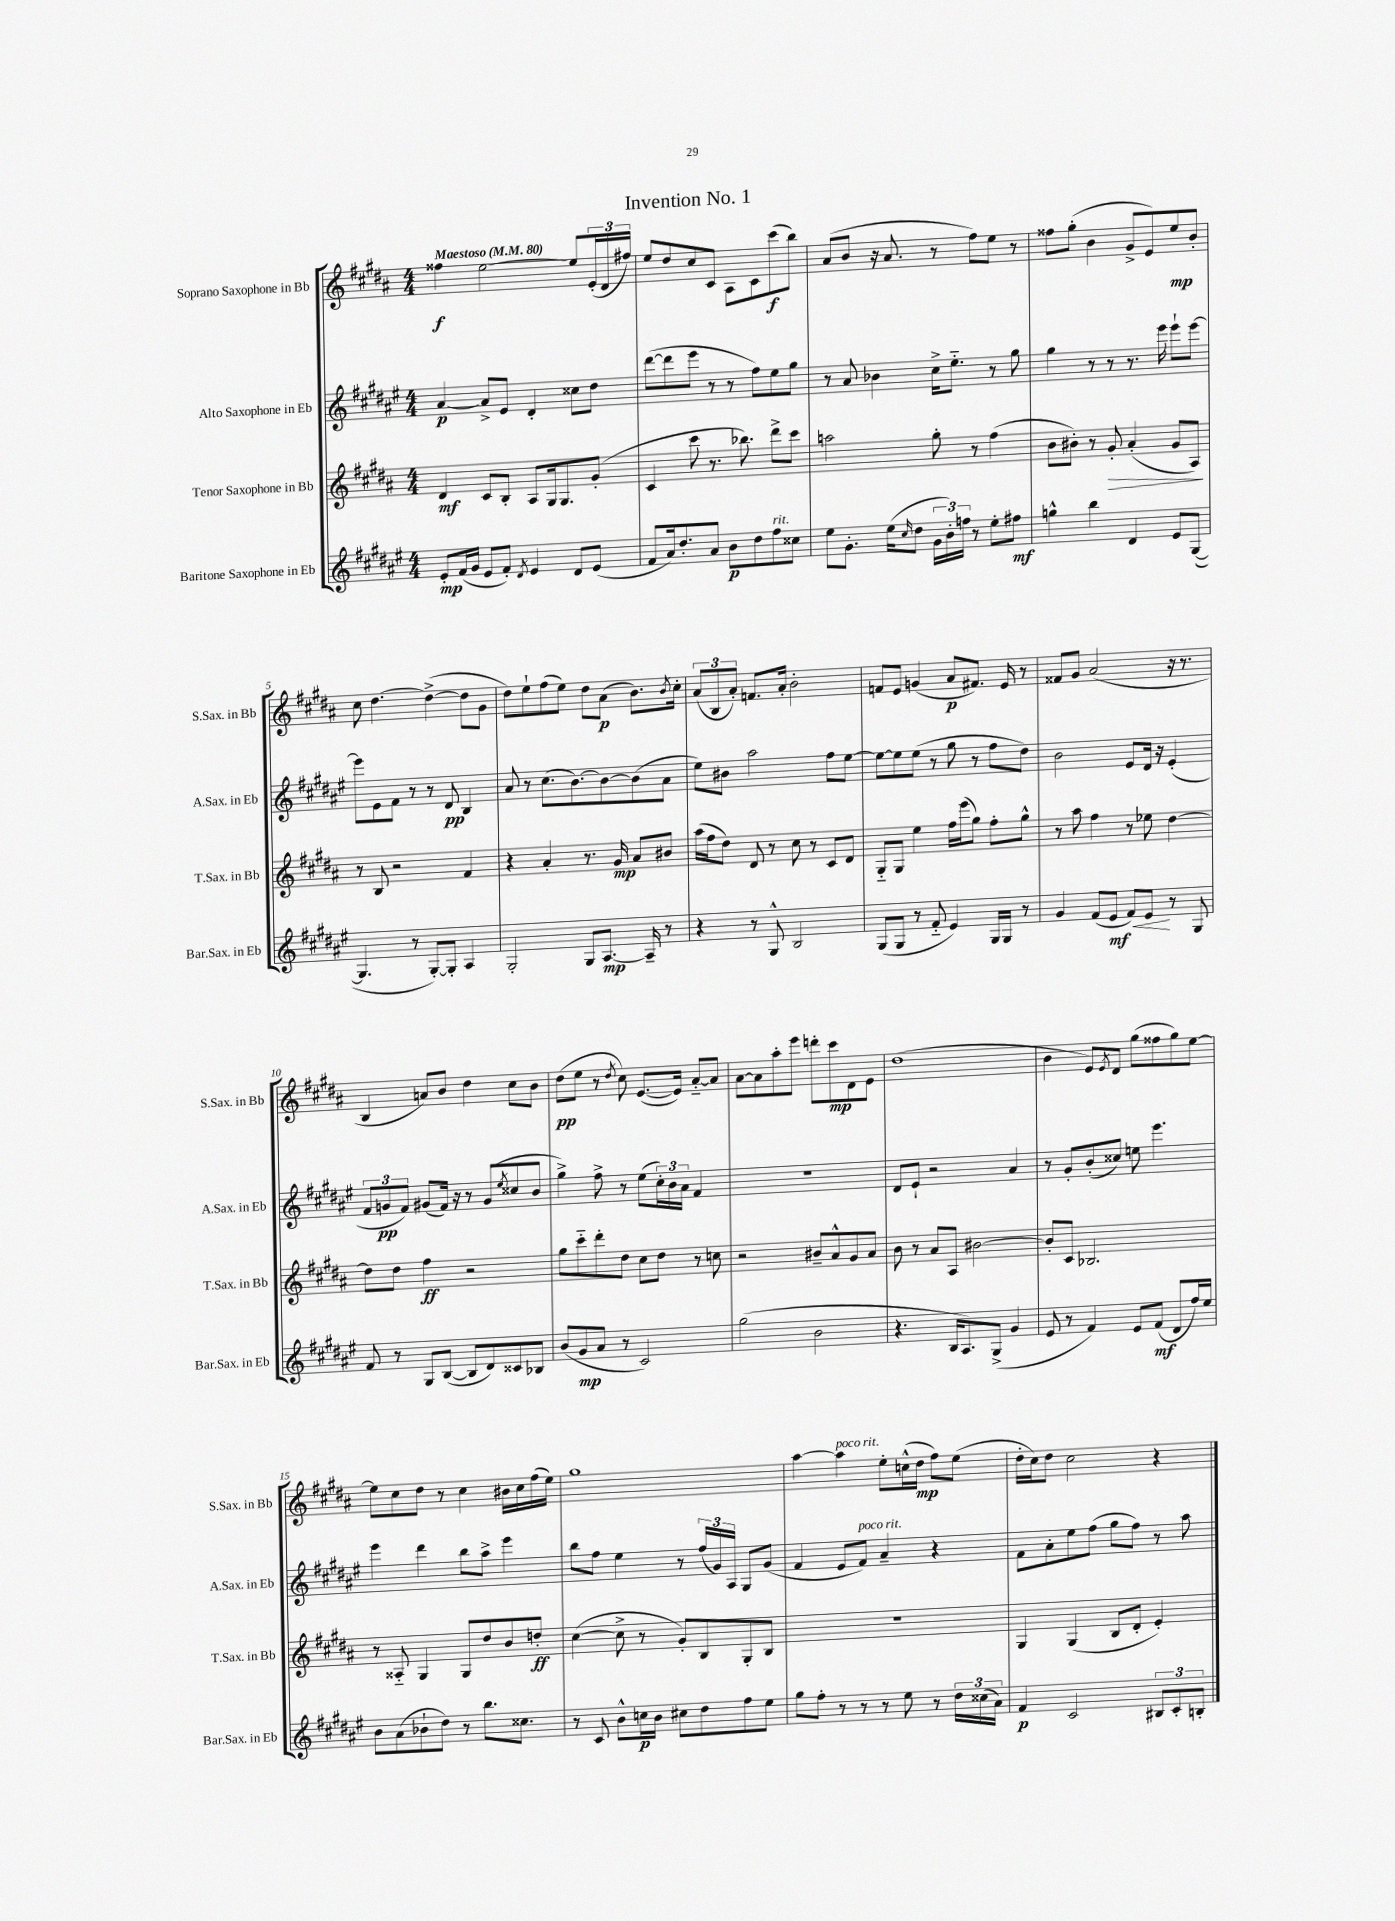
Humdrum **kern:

**kern	**dynam	**kern	**dynam	**kern	**dynam	**kern	**dynam
*part4	*part4	*part3	*part3	*part2	*part2	*part1	*part1
*staff4	*staff4	*staff3	*staff3	*staff2	*staff2	*staff1	*staff1
*I"Baritone Saxophone in Eb	*	*I"Tenor Saxophone in Bb	*	*I"Alto Saxophone in Eb	*	*I"Soprano Saxophone in Bb	*
*I'Bar.Sax. in Eb	*	*I'T.Sax. in Bb	*	*I'A.Sax. in Eb	*	*I'S.Sax. in Bb	*
*clefG2	*	*clefG2	*	*clefG2	*	*clefG2	*
*k[f#c#g#d#a#e#]	*	*k[f#c#g#d#a#]	*	*k[f#c#g#d#a#e#]	*	*k[f#c#g#d#a#]	*
*M4/4	*	*M4/4	*	*M4/4	*	*M4/4	*
*MM80	*	*MM80	*	*MM80	*	*MM80	*
=1	=1	=1	=1	=1	=1	=1	=1
!	!	!	!	!	!	!LO:TX:a:B:t=Maestoso	!
8e#'/L	mp	4d#/	mf	[4a#/	p	4ff##X\	f
(16f#/L	.	.	.	.	.	.	.
16g#/JJ	.	.	.	.	.	.	.
8e#/L	.	8c#/L	.	8a#^/L]	.	[2ee\	.
8f#'/J)	.	8B'/J	.	8e#/J	.	.	.
8qd#/	.	.	.	.	.	.	.
4e#/	.	8A#/L	.	4d#'/	.	.	.
.	.	16G#/k	.	.	.	.	.
.	.	8.G#/	.	.	.	.	.
8d#/L	.	.	.	8cc##X\L	.	8ee/L]	.
(8e#/J	.	(8g#'/J	.	8dd#\J	.	(24e'/L	.
.	.	.	.	.	.	24d#/	.
.	.	.	.	.	.	24ff#X/JJ)	.
=2	=2	=2	=2	=2	=2	=2	=2
8f#/L	.	4c#/	.	([8ddd#\L	.	8ee/L	.
16a#/k)	.	.	.	8ddd#\]	.	8dd#/	.
8.dd#'/	.	.	.	.	.	.	.
.	.	8ccc#\	.	8eee#\J	.	8cc#/	.
8a#/J	.	8.r	.	8r	.	8c#/J	.
8b\L	p	.	.	8r	.	8A#\L	.
.	.	8.bb-X\)	.	.	.	.	.
8dd#\	.	.	.	8ff#\L)	.	8c#\	.
!LO:TX:a:i:t=rit.	!	!	!	!	!	!	!
8ff#\	.	8ddd#^\L	.	8ee#\	.	(8ccc#\	f
8cc##X\J	.	8ccc#\J	.	8gg#\J	.	8bb\J)	.
=3	=3	=3	=3	=3	=3	=3	=3
8ee#\L	.	2aan\	.	8r	.	(8a#/L	.
8.g#'\J	.	.	.	8a#/	.	8b/J	.
.	.	.	.	4b-X\	.	16r	.
(16ee#\KL	.	.	.	.	.	8.a#/	.
16qqcc#/	.	.	.	.	.	.	.
8dd#\J	.	.	.	.	.	.	.
24g#\LL	.	8gg#'\	.	16cc#^\KL	.	8r	.
24b'\)	.	.	.	.	.	.	.
.	.	.	.	8.ee#\J	.	.	.
24ffn\JJ	.	.	.	.	.	.	.
8r	.	8r	.	.	.	8ff#\L)	.
8ee#'\L	.	(4ff#\	.	8r	.	8ee\J	.
8ff#X\J	mf	.	.	8gg#\	.	8r	.
=4	=4	=4	=4	=4	=4	=4	=4
4ggn^^\	.	8b\L	.	4gg#\	.	8ff##X\L	.
.	.	8b#X'\J)	.	.	.	(8gg#'\J	.
4bb\	.	8r	.	8r	.	4b\	.
!	!	!	!LO:HP:b	!	!	!	!
.	.	8g#'/	>	8r	.	.	.
4d#/	.	(4a#'/	.	8.r	.	8g#^/L	.
.	.	.	.	.	.	8e/)	.
.	.	.	.	16eee#\	.	.	.
8e#/L	.	8g#/L	.	8eee#`\L	.	8ee/	mp
([8G#/J	.	8A#/J)	.	[8eee#\J	.	8b'/J	.
.	.	.	]	.	.	.	.
!!LO:LB:g=z
=5	=5	=5	=5	=5	=5	=5	=5
4.G#/]	.	8r	.	8eee#\L]	.	8cc#\	.
.	.	8B/	.	8e#\	.	[4.dd#\	.
.	.	2r	.	8f#\J	.	.	.
8r	.	.	.	8r	.	.	.
[8G#'/L)	.	.	.	8r	.	(4dd#^\_	.
8G#'/J]	.	.	.	8d#/	pp	.	.
4A#/	.	4f#/	.	4B/	.	8dd#\L]	.
.	.	.	.	.	.	8g#\J	.
=6	=6	=6	=6	=6	=6	=6	=6
2G#'/	.	4r	.	8a#/	.	8dd#\L)	.
.	.	.	.	8r	.	8ee`\	.
.	.	4a#'/	.	(8.cc#\L	.	(8ff#\	.
.	.	.	.	.	.	8ee\J)	.
.	.	.	.	[8.b\)	.	.	.
8G#/L	.	8.r	.	.	.	8dd#\L	.
[8.A#/J	mp	.	.	8b\_	.	(8a#\J	p
.	.	16g#/	mp	.	.	.	.
.	.	8a#/L	.	(8b\]	.	8.b\L)	.
16A#~/]	.	.	.	.	.	.	.
8r	.	8b#X/J	.	8a#\J	.	.	.
.	.	.	.	.	.	8qb/	.
.	.	.	.	.	.	16cc#'\Jk	.
=7	=7	=7	=7	=7	=7	=7	=7
4r	.	(16aa#\LL	.	8ee#\L)	.	(12a#/L	.
.	.	16ff#\J	.	.	.	.	.
.	.	.	.	.	.	12B/	.
.	.	8dd#\J)	.	8b#X\J	.	.	.
.	.	.	.	.	.	12a#'/J)	.
8r	.	8d#/	.	2aa#\	.	8.fn/L	.
8G#^^/	.	8r	.	.	.	.	.
.	.	.	.	.	.	16a#'/Jk	.
2B/	.	8cc#\	.	.	.	2b'\	.
.	.	8r	.	.	.	.	.
.	.	8c#/L	.	8ff#\L	.	.	.
.	.	8d#/J	.	[8ee#\J	.	.	.
=8	=8	=8	=8	=8	=8	=8	=8
(8G#/L	.	8G#/L	.	8ee#\L_	.	8fn/L	.
8G#/J	.	8G#/J	.	8ee#\]	.	8e/J	.
8r	.	4ee\	.	(8ee#\J	.	(4gn/	.
8f#/	.	.	.	8r	.	.	.
4e#/)	.	16ff#\LL	.	8gg#\	.	8a#/L	p
.	.	(16eee\J	.	.	.	.	.
.	.	8gg#\J)	.	8r	.	8.f#X/J)	.
16G#/LL	.	8ff#'\L	.	8ff#\L	.	.	.
16G#/JJ	.	.	.	.	.	16e/	.
8r	.	8gg#^^\J	.	8dd#\J)	.	8r	.
=9	=9	=9	=9	=9	=9	=9	=9
4g#/	.	8r	.	2b\	.	8f##X/L	.
.	.	8aa#\	.	.	.	8g#/J	.
(8f#/L	.	4ff#\	.	.	.	(2a#/	.
!	!LO:HP:b	!	!	!	!	!	!
8e#/J	< mf	.	.	.	.	.	.
8f#/L)	.	8r	.	8e#/L	.	.	.
8e#/J	.	8ee-X\	.	16d#/Jk	.	.	.
.	.	.	.	16r	.	.	.
8r	[	[4dd#\	.	(4e#'/	.	16r	.
.	.	.	.	.	.	8.r	.
8G#/	.	.	.	.	.	.	.
!!LO:LB:g=z
=10	=10	=10	=10	=10	=10	=10	=10
8f#/	.	8dd#\L]	.	12f#/L	.	4B/	.
.	.	.	.	12gn/	pp	.	.
8r	.	8dd#\J	.	.	.	.	.
.	.	.	.	12f#/J)	.	.	.
8G#/L	.	4ff#\	ff	(8g#X/L	.	8an/L)	.
([8B/J	.	.	.	16f#/Jk)	.	8b/J	.
.	.	.	.	16r	.	.	.
8B/L]	.	2r	.	8r	.	4dd#\	.
8d#/)	.	.	.	(8g#/L	.	.	.
.	.	.	.	8qee#/	.	.	.
8c##X/	.	.	.	8cc##X/	.	8cc#\L	.
8B-X/J	.	.	.	8b/J	.	8b\J	.
=11	=11	=11	=11	=11	=11	=11	=11
(8b/L	.	8gg#\L	.	4gg#^\)	.	(8dd#\L	pp
8g#/	mp	8ccc#\	.	.	.	8ee\J	.
8a#/J	.	8ddd#'\	.	8ff#^\	.	8r	.
.	.	.	.	.	.	8qdd#/	.
8r	.	8dd#\J	.	8r	.	8cc#\)	.
2c#/)	.	8cc#\L	.	(8ee#\L	.	([8.e/L	.
.	.	8dd#\J	.	24cc#'\L)	.	.	.
.	.	.	.	24b\	.	.	.
.	.	.	.	.	.	16e/Jk])	.
.	.	.	.	24a#\JJ	.	.	.
.	.	8r	.	4f#/	.	[8a#/L	.
.	.	8ccn\	.	.	.	8a#/J]	.
=12	=12	=12	=12	=12	=12	=12	=12
(2gg#\	.	2r	.	1r	.	[8a#\L	.
.	.	.	.	.	.	8a#\]	.
.	.	.	.	.	.	8aa#'\	.
.	.	.	.	.	.	8eee\J	.
2b\	.	8b#X~/L	.	.	.	8dddn'\L	.
.	.	8a#^^/	.	.	.	8ccc#\	mp
.	.	8g#/	.	.	.	8d#\	.
.	.	8a#/J	.	.	.	8e\J	.
=13	=13	=13	=13	=13	=13	=13	=13
4.r	.	8b\	.	8d#/L	.	(1dd#	.
.	.	8r	.	8e#`/J	.	.	.
.	.	8a#/L	.	2r	.	.	.
16B/KL	.	8A#/J	.	.	.	.	.
8.A#/)	.	.	.	.	.	.	.
.	.	[2b#X\	.	.	.	.	.
(8G#^/J	.	.	.	.	.	.	.
4g#/	.	.	.	4a#/	.	.	.
=14	=14	=14	=14	=14	=14	=14	=14
8e#/	.	8b#'/L]	.	8r	.	4b\	.
8r	.	8c#/J	.	8g#'/L	.	.	.
4f#/)	.	2.B-X/	.	(8b'/	.	8e/L)	.
.	.	.	.	.	.	8qe/	.
.	.	.	.	8cc##X/J)	.	8d#/J	.
8e#/L	.	.	.	8een\	.	(8gg#\L	.
(8f#/J	mf	.	.	4.eee#\	.	8ff##X\	.
8d#/L	.	.	.	.	.	8gg#\)	.
16ff#/L)	.	.	.	.	.	[8ee\J	.
16ee#/JJ	.	.	.	.	.	.	.
!!LO:LB:g=z
=15	=15	=15	=15	=15	=15	=15	=15
8b\L	.	8r	.	4eee#\	.	8ee\L]	.
(8a#\	.	8A##X/	.	.	.	8cc#\	.
8b-X`\	.	4G#/	.	4ddd#\	.	8dd#\J	.
8dd#\J)	.	.	.	.	.	8r	.
8r	.	8G#/L	.	8bb\L	.	4cc#\	.
8.bb\L	.	8dd#/	.	8aa#^\J	.	.	.
.	.	8b/	.	4eee#\	.	16b#X\LL	.
8.cc##X\J	.	.	.	.	.	16cc#\	.
.	.	8ddn'/J	ff	.	.	(16ff#\	.
.	.	.	.	.	.	16ee\JJ)	.
=16	=16	=16	=16	=16	=16	=16	=16
8r	.	([4cc#\	.	8bb\L	.	1gg#	.
8c#/	.	.	.	8ff#\J	.	.	.
8b^^\L	.	8cc#^\]	.	4ee#\	.	.	.
16ccn\L	p	8r	.	.	.	.	.
16b\JJ	.	.	.	.	.	.	.
8cc#X\L	.	8g#'/L)	.	8r	.	.	.
8dd#\	.	8B/	.	(24ff#/LL	.	.	.
.	.	.	.	24g#/)	.	.	.
.	.	.	.	24A#/JJ	.	.	.
8ff#\	.	8G#'/	.	8G#/L	.	.	.
8ee#\J	.	8B/J	.	(8g#/J	.	.	.
=17	=17	=17	=17	=17	=17	=17	=17
8gg#\L	.	1r	.	4f#/	.	[4aa#\	.
8ff#'\J	.	.	.	.	.	.	.
!	!	!	!	!	!	!LO:TX:a:i:t=poco rit.	!
8r	.	.	.	8e#/L	.	4aa#\]	.
!	!	!	!	!LO:TX:a:i:t=poco rit.	!	!	!
8r	.	.	.	8f#/J)	.	.	.
8r	.	.	.	4a#~/	.	8ee'\L	.
8ee#\	.	.	.	.	.	(16ccn^^\L	.
.	.	.	.	.	.	16dd#\JJ	mp
8r	.	.	.	4r	.	8ff#\L)	.
24dd#\LL	.	.	.	.	.	(8ee\J	.
(24cc##X\	.	.	.	.	.	.	.
24a#\JJ)	.	.	.	.	.	.	.
=18	=18	=18	=18	=18	=18	=18	=18
4f#/	p	4G#/	.	8f#\L	.	16dd#'\LL	.
.	.	.	.	.	.	16cc#\J)	.
.	.	.	.	8a#'\	.	8dd#\J	.
2c#/	.	(4G#/	.	8ee#\	.	2cc#\	.
.	.	.	.	(8ff#\J	.	.	.
.	.	8B/L	.	8gg#\L	.	.	.
.	.	8d#'/J	.	8ff#\J)	.	.	.
12B#X/L	.	4e'/)	.	8r	.	4r	.
12c#'/	.	.	.	.	.	.	.
.	.	.	.	8aa#\	.	.	.
12Bn'/J	.	.	.	.	.	.	.
==	==	==	==	==	==	==	==
*-	*-	*-	*-	*-	*-	*-	*-
